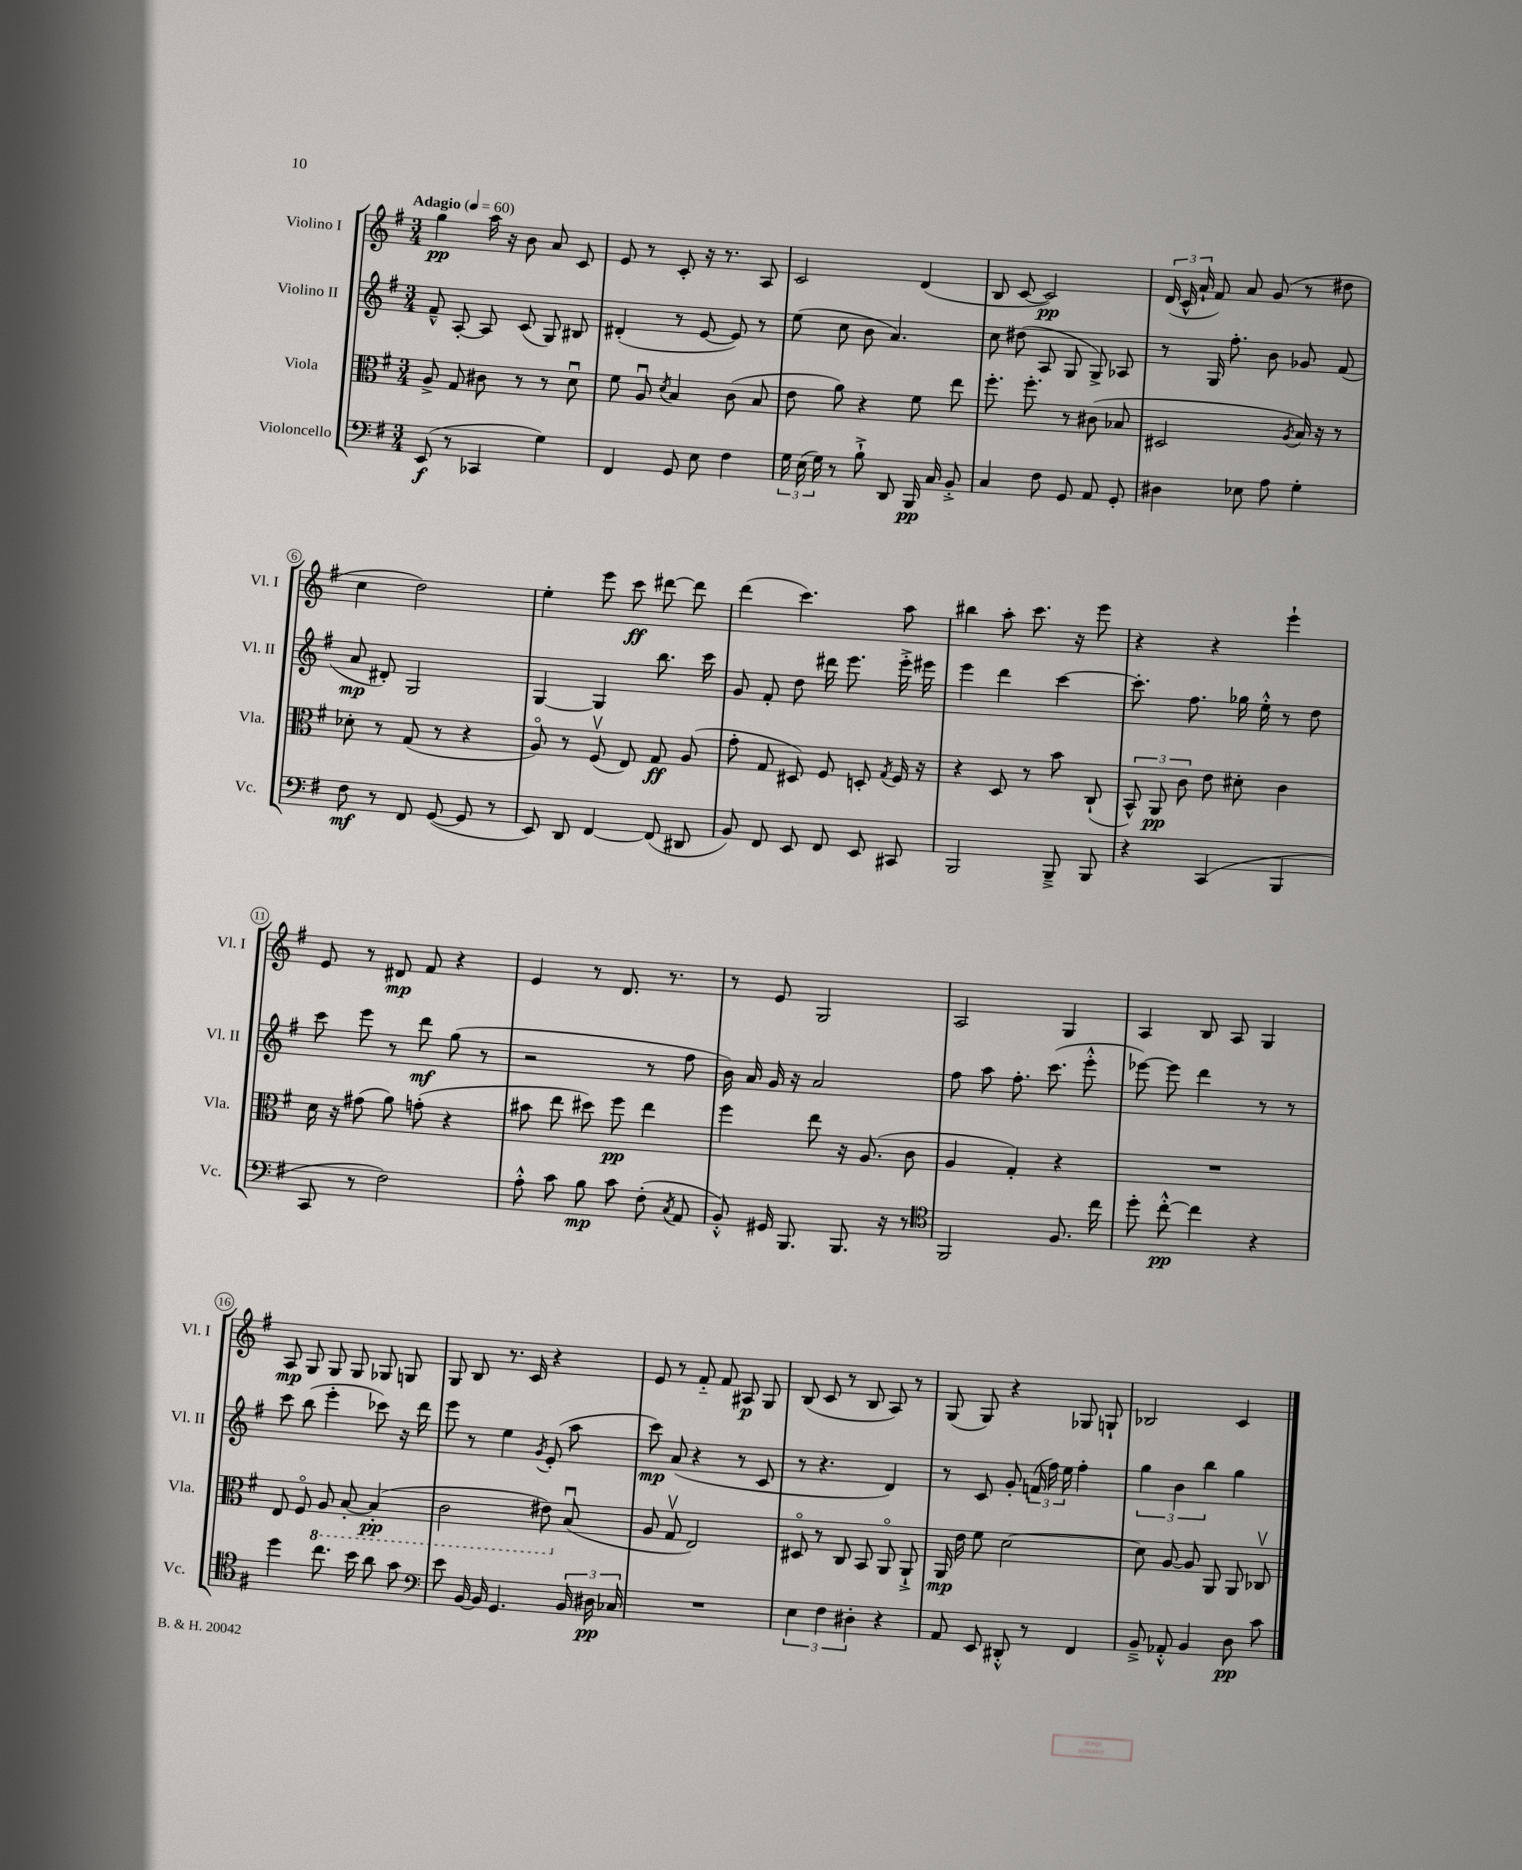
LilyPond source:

<<
\new StaffGroup <<
\new Staff = "s0" \with { instrumentName = "Violino I" shortInstrumentName = "Vl. I" } {
    \clef treble \key g \major \numericTimeSignature \time 3/4 \tempo "Adagio" 4 = 60
    \autoBeamOff g''4\pp a''16 r16 b'8 a'8 c'8 |
    e'8 r8 c'8-. r16 r8. a8 |
    c'2 d'4( |
    b8 c'8~ c'2\pp) |
    \tuplet 3/2 { d'16( c'16-^ a'16-! } fis'8) a'8 g'8( r8 dis''8 |
    c''4 d''2) |
    e''4-. e'''8 c'''8\ff dis'''8~ dis'''8 |
    d'''4( c'''4.) a''8 |
    bis''4 a''8-. c'''8. r16 e'''8 |
    r4 r4 e'''4-! |
    e'8 r8 dis'8\mp fis'8 r4 |
    e'4 r8 d'8. r8. |
    r8 e'8 g2 |
    a2 g4 |
    a4 b8 a8 g4 |
    a8\mp g8 g8 g8 ges8 g8 |
    g8 b8 r8. c'16 r4 |
    e'8 r8 fis'8-_ fis'8 ais8\p g8 |
    b8( c'8 r8 b8 a8) r8 |
    g8( g8) r4 ges8 g8-! |
    bes2 c'4 \bar "|." |
}
\new Staff = "s1" \with { instrumentName = "Violino II" shortInstrumentName = "Vl. II" } {
    \clef treble \key g \major \numericTimeSignature \time 3/4
    \autoBeamOff fis'8---^ a8~-. a8 c'8( g8) bis8 |
    dis'4-.( r8 e'8~ e'8) r8 |
    e''8( c''8 b'8 a'4.) |
    c''8 dis''8( a8 g8 g8->) aes8 |
    r8 g16 fis''8.-. b'8 ges'8 fis'8( |
    a'8\mp dis'8-.) g2 |
    g4~ g4 b''8. c'''16 |
    g'8 fis'8-. d''8 dis'''16 e'''8. e'''16-.-> eis'''16 |
    e'''4 d'''4 c'''4~ |
    c'''8.-. fis''8. ges''16 e''16-.-^ r8 d''8 |
    c'''8 e'''8 r8 d'''8\mf g''8( r8 |
    r2 r8 fis''8 |
    b'16) a'16 g'16 r16 a'2 |
    fis''8 a''8 fis''8.-. c'''8.( e'''8-.-^ |
    ees'''8~) ees'''8 d'''4 r8 r8 |
    c'''8 b''8( e'''4-. ces'''8) r16 d'''16 |
    e'''8 r8 e''4 \acciaccatura { g'8 } e'8-.( a''8 |
    c'''8\mp) a'8( r4 r8 c'8 |
    r8 r4. d'4) |
    r8 c'8 g'8-. \tuplet 3/2 { f'16( fis''16) e''16 } fis''4-. |
    \tuplet 3/2 { g''4 b'4 b''4 } g''4 \bar "|." |
}
\new Staff = "s2" \with { instrumentName = "Viola" shortInstrumentName = "Vla." } {
    \clef alto \key g \major \numericTimeSignature \time 3/4
    \autoBeamOff a8-> g8 cis'8 r8 r8 d'8\downbow |
    fis'8 a8\downbow \acciaccatura { d'8 } b4 c'8( b8 |
    e'8 a'8) r4 fis'8 e''8 |
    fis''8.-. fis''8.-. r8 cis'8( bes8 |
    dis2 \acciaccatura { a8 } b16) r16 r8 |
    des'8-. r8 g8( r8 r4 |
    a8\flageolet) r8 fis8\upbow( e8) g8\ff a8( |
    g'8-. g8 dis8) fis8 d8-. \acciaccatura { g8 } fis16 r16 |
    r4 d8 r8 b'8 c8-!( |
    \tuplet 3/2 { b,8-^) a,8\pp c'8 } e'8 dis'8-. c'4 |
    d'16 r16 gis'8( a'8) g'8-.( r4 |
    bis'8 e''8 dis''8) fis''8\pp e''4 |
    fis''4 e''8 r16 a8.( c'8 |
    a4 g4-.) r4 |
    R2. |
    e8 fis8\flageolet \ottava #-1 a,8 b,8~-. b,4-.\pp( |
    c2 eis8) \ottava #0 b8\downbow( |
    a8 g8\upbow e2) |
    dis8\flageolet r8 c8 b,8 a,8\flageolet a,8-!-> |
    a,16\mp e'16 fis'8 d'2~ |
    d'8 a8~ a8 a,8 a,8 ces8\upbow \bar "|." |
}
\new Staff = "s3" \with { instrumentName = "Violoncello" shortInstrumentName = "Vc." } {
    \clef bass \key g \major \numericTimeSignature \time 3/4
    \autoBeamOff e,8\f( r8 ces,4 g4) |
    fis,4 g,8 e8 fis4 |
    \tuplet 3/2 { g16 e16( g16) } r8 b8-!-> d,8 b,,16\pp c16 b,8-.-> |
    c4 fis8 g,8 a,8 g,8-. |
    dis4 ees8 a8 g4-. |
    fis8\mf r8 fis,8 g,8~( g,8 r8 |
    e,8) d,8 fis,4~ fis,8( dis,8 |
    b,8) fis,8 e,8 fis,8 e,8 cis,8 |
    b,,2 b,,8---> b,,8 |
    r4 c,4( b,,4 |
    c,8 r8 fis2) |
    a8-.-^ c'8 b8\mp c'8 fis8-.( \acciaccatura { c8 } a,8 |
    b,8-.-^) gis,16 b,,8. b,,8. r16 r8 |
    \clef tenor fis,2 fis8. c''16 |
    d''8-. c''8~-.-^\pp c''4 r4 |
    d''4 c''8. b'16 a'8 g'8 |
    \clef bass e'8 b,16~ b,16 g,4. \tuplet 3/2 { b,16 dis16\pp ces16 } |
    R2. |
    \tuplet 3/2 { e4 fis4 dis4-. } r4 |
    a,8 e,8 dis,8-.-^ r8 fis,4 |
    b,8---> aes,8-.-^ b,4 d8\pp c'8 \bar "|." |
}
>>
>>
\layout { \context { \Score \override BarNumber.stencil = #(make-stencil-circler 0.1 0.3 ly:text-interface::print) } }
